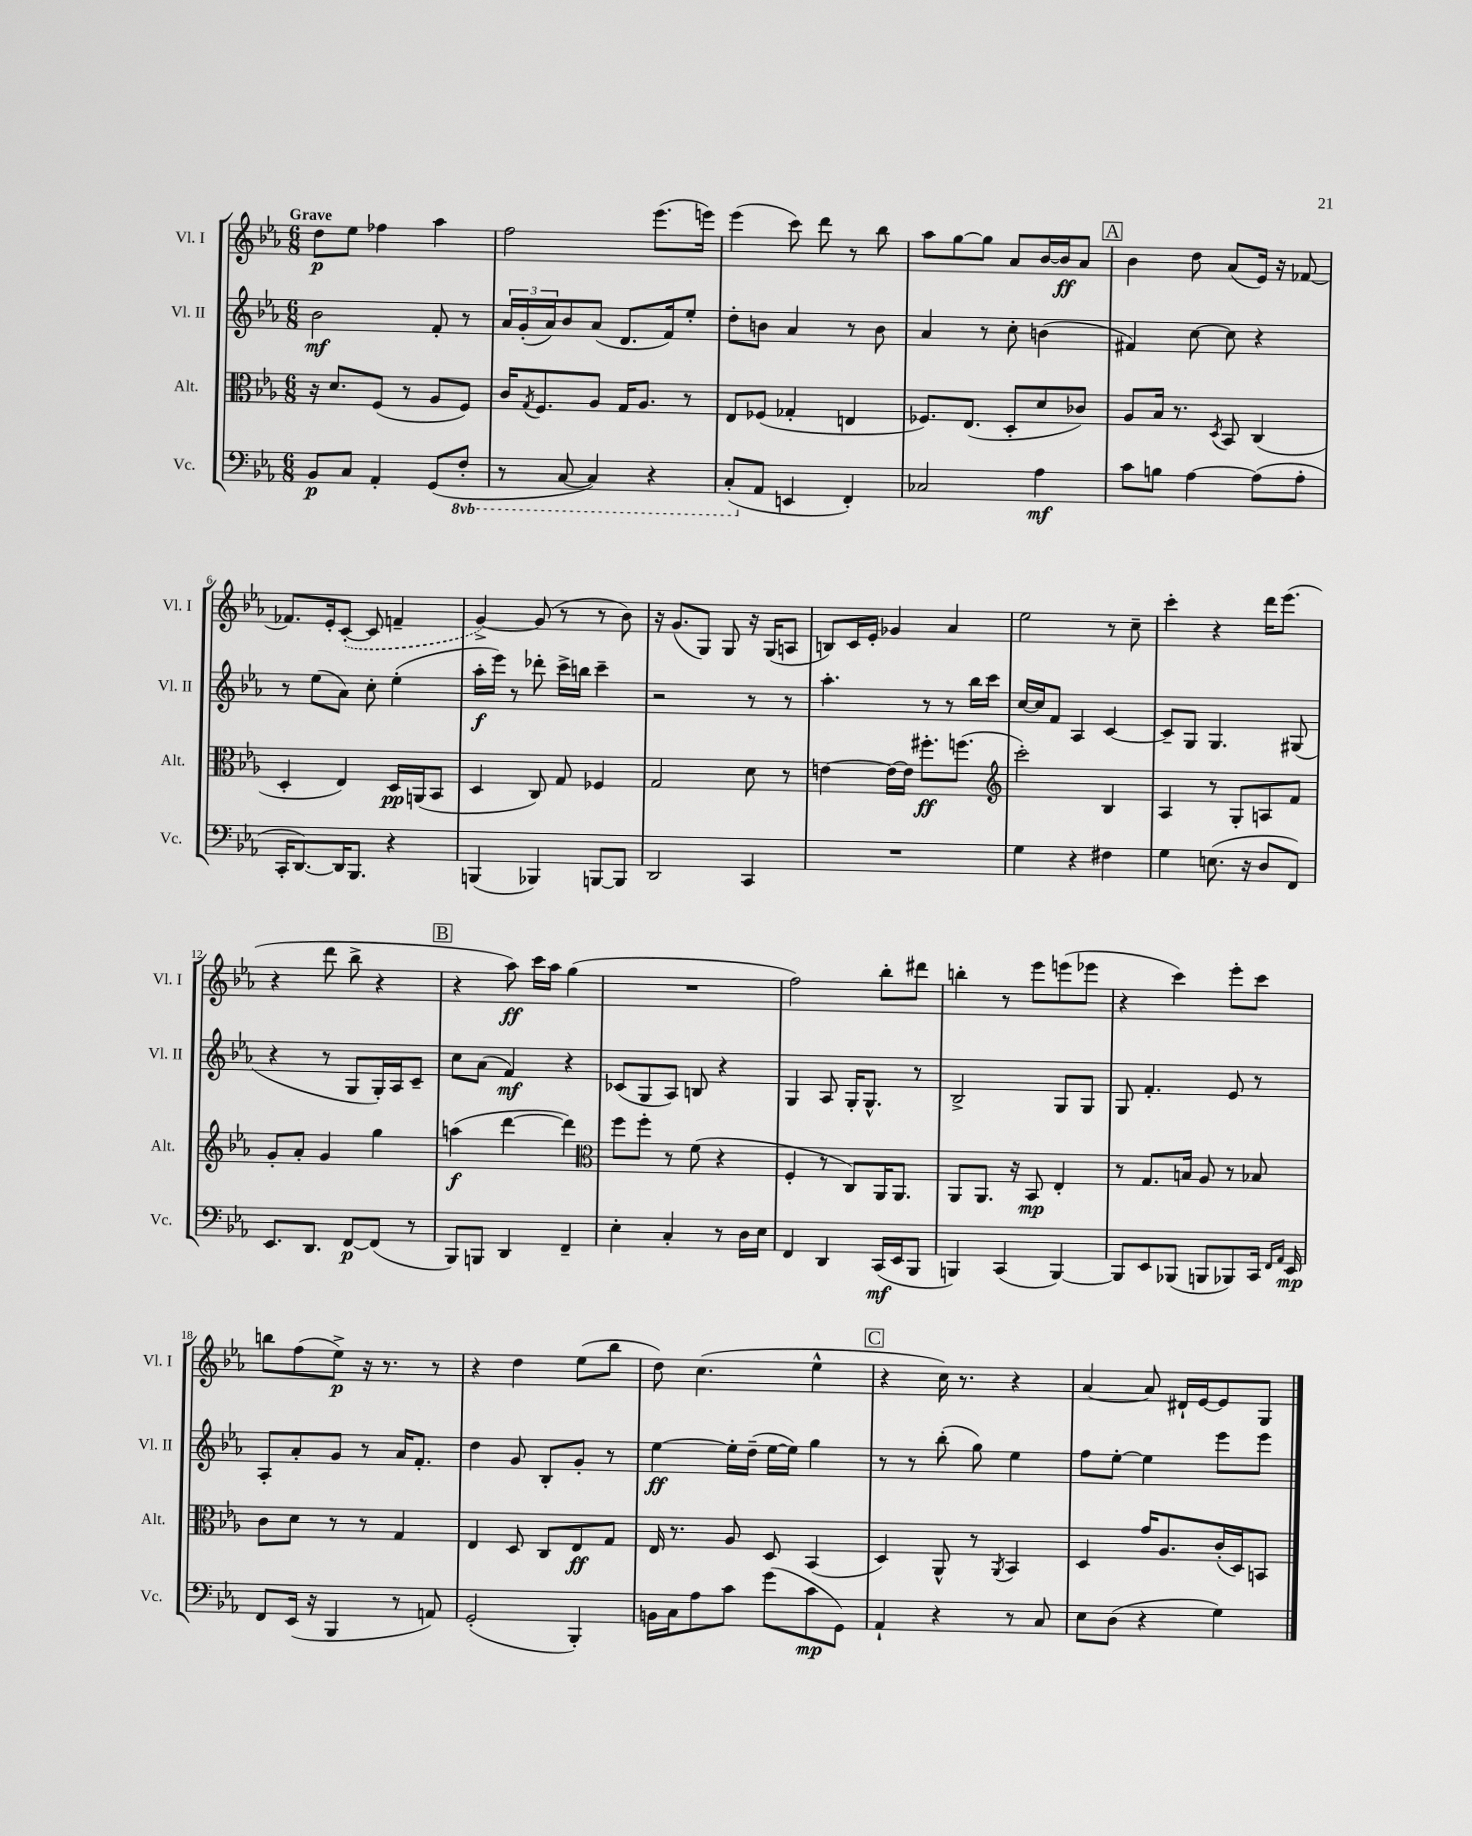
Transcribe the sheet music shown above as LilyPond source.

<<
\new StaffGroup <<
\new Staff = "s0" \with { instrumentName = "Vl. I" shortInstrumentName = "Vl. I" } {
    \clef treble \key ees \major \numericTimeSignature \time 6/8 \tempo "Grave"
    d''8\p ees''8 fes''4 aes''4 |
    f''2 ees'''8.( e'''16) |
    ees'''4( c'''8) d'''8 r8 bes''8 |
    aes''8 g''8~ g''8 aes'8 bes'16~ bes'16\ff aes'8 |
    \mark \markup { \box "A" } bes'4 d''8 aes'8( ees'16) r16 fes'8~ |
    fes'8. ees'16-. \once \slurDashed c'8~-.( c'8 f'4-- |
    g'4~->) g'8( r8 r8 bes'8) |
    r16 g'8.( g8) g8 r16 g16( a8 |
    b8) c'16 ees'16-. ges'4 aes'4 |
    ees''2 r8 c''8-- |
    c'''4-. r4 d'''16 ees'''8.( |
    r4 d'''8 bes''8-> r4 |
    \mark \markup { \box "B" } r4 aes''8\ff) c'''16 aes''16 g''4( |
    R2. |
    f''2) bes''8-. dis'''8 |
    b''4-. r8 ees'''8 e'''8( ees'''8 |
    r4 c'''4) ees'''8-. c'''8 |
    b''8 f''8( ees''8->\p) r16 r8. r8 |
    r4 d''4 ees''8( bes''8 |
    d''8) c''4.( ees''4-^ |
    \mark \markup { \box "C" } r4 c''16) r8. r4 |
    aes'4~ aes'8 dis'16-! ees'16~ ees'8 g8 \bar "|." |
}
\new Staff = "s1" \with { instrumentName = "Vl. II" shortInstrumentName = "Vl. II" } {
    \clef treble \key ees \major \numericTimeSignature \time 6/8
    bes'2\mf f'8-. r8 |
    \tuplet 3/2 { aes'16 g'16-.( aes'16) } bes'8 aes'8( d'8. f'16) ees''8-. |
    d''8-. b'8 aes'4 r8 b'8 |
    aes'4 r8 c''8-. b'4( |
    \mark \markup { \box "A" } fis'4) c''8~ c''8 r4 |
    r8 ees''8( aes'8) c''8-. ees''4-.( |
    aes''16-.\f ees'''16) r8 des'''8-. c'''16-> b''16 c'''4-- |
    r2 r8 r8 |
    aes''4.-. r8 r8 bes''16 c'''16 |
    c''16~ c''16 f'8 aes4 c'4~ |
    c'8-- g8 g4. gis8( |
    r4 r8 g8 g16-.) aes16 c'8-- |
    \mark \markup { \box "B" } c''8 aes'8( f'4\mf) r4 |
    ces'8( g8 aes8) b8 r4 |
    g4 aes8 g16-. g8.-^ r8 |
    bes2-> g8 g8 |
    g8 f'4.-. ees'8 r8 |
    aes8-. aes'8-. g'8 r8 aes'16 f'8.-. |
    d''4 g'8 bes8-. g'8-. r8 |
    ees''4~\ff ees''16-. d''16--( ees''16~ ees''16) g''4 |
    \mark \markup { \box "C" } r8 r8 bes''8-.( g''8) ees''4 |
    f''8 ees''8~-. ees''4 ees'''8 ees'''8 \bar "|." |
}
\new Staff = "s2" \with { instrumentName = "Alt." shortInstrumentName = "Alt." } {
    \clef alto \key ees \major \numericTimeSignature \time 6/8
    r16 d'8. f8( r8 aes8 f8) |
    c'16 \acciaccatura { g8 } f8. aes8 g16 aes8. r8 |
    ees8 fes8( ges4-. e4 |
    fes8.) ees8.( d8-. d'8 ces'8) |
    \mark \markup { \box "A" } aes8 bes16 r8. \acciaccatura { d8 } bes,8 c4( |
    d4-. ees4) d16\pp a,16( bes,8 |
    d4 c8) g8 fes4 |
    g2 d'8 r8 |
    e'4~ e'16~ e'16 fis''8.-.\ff f''8.( |
    \clef treble c'''2-.) bes4 |
    aes4 r8 g8-. a8 f'8 |
    g'8-. aes'8-. g'4 g''4 |
    \mark \markup { \box "B" } a''4\f( d'''4~ d'''4) |
    \clef alto f''8 f''8-. r8 f'8( r4 |
    f4-. r8 c8) aes,16 aes,8. |
    aes,8 aes,8. r16 bes,8\mp ees4-. |
    r8 g8. b16 aes8 r8 bes8 |
    c'8 d'8 r8 r8 g4 |
    ees4 d8 c8 ees8\ff g8 |
    ees16 r8. aes8 d8 bes,4( |
    \mark \markup { \box "C" } d4) aes,8-^ r8 \acciaccatura { aes,8 } bes,4 |
    d4 g'16 aes8. c'16-.( d16) b,8 \bar "|." |
}
\new Staff = "s3" \with { instrumentName = "Vc." shortInstrumentName = "Vc." } {
    \clef bass \key ees \major \numericTimeSignature \time 6/8 \set Staff.ottavationMarkups = #ottavation-simple-ordinals
    bes,8\p c8 aes,4-. g,8( \ottava #-1 f,8-. |
    r8 c,8~ c,4) r4 |
    c,8-.( \ottava #0 aes,8 e,4 f,4-.) |
    ces2 aes4\mf |
    \mark \markup { \box "A" } c'8 b8 aes4~ aes8( aes8-. |
    c,16-. d,8.~) d,16 bes,,8. r4 |
    b,,4( bes,,4) b,,8~ b,,8 |
    d,2 c,4 |
    R2. |
    g4 r4 fis4 |
    g4 e8.( r16 d8 f,8) |
    ees,8. d,8. f,8~\p f,8( r8 |
    \mark \markup { \box "B" } bes,,8) b,,8 d,4 f,4-- |
    ees4-. c4-. r8 d16 ees16 |
    f,4 d,4 c,16\mf( ees,16 bes,,8 |
    b,,4) c,4( b,,4~) |
    b,,8 ees,8 bes,,8( b,,8 bes,,8) c,16 \grace { f,16 aes,16 } ees,16\mp |
    f,8 ees,16( r16 bes,,4 r8 a,8) |
    g,2-.( bes,,4-.) |
    b,16 c16 aes8 c'8 g'8( c'8\mp g,8) |
    \mark \markup { \box "C" } aes,4-! r4 r8 c8 |
    ees8 d8( r4 g4) \bar "|." |
}
>>
>>
